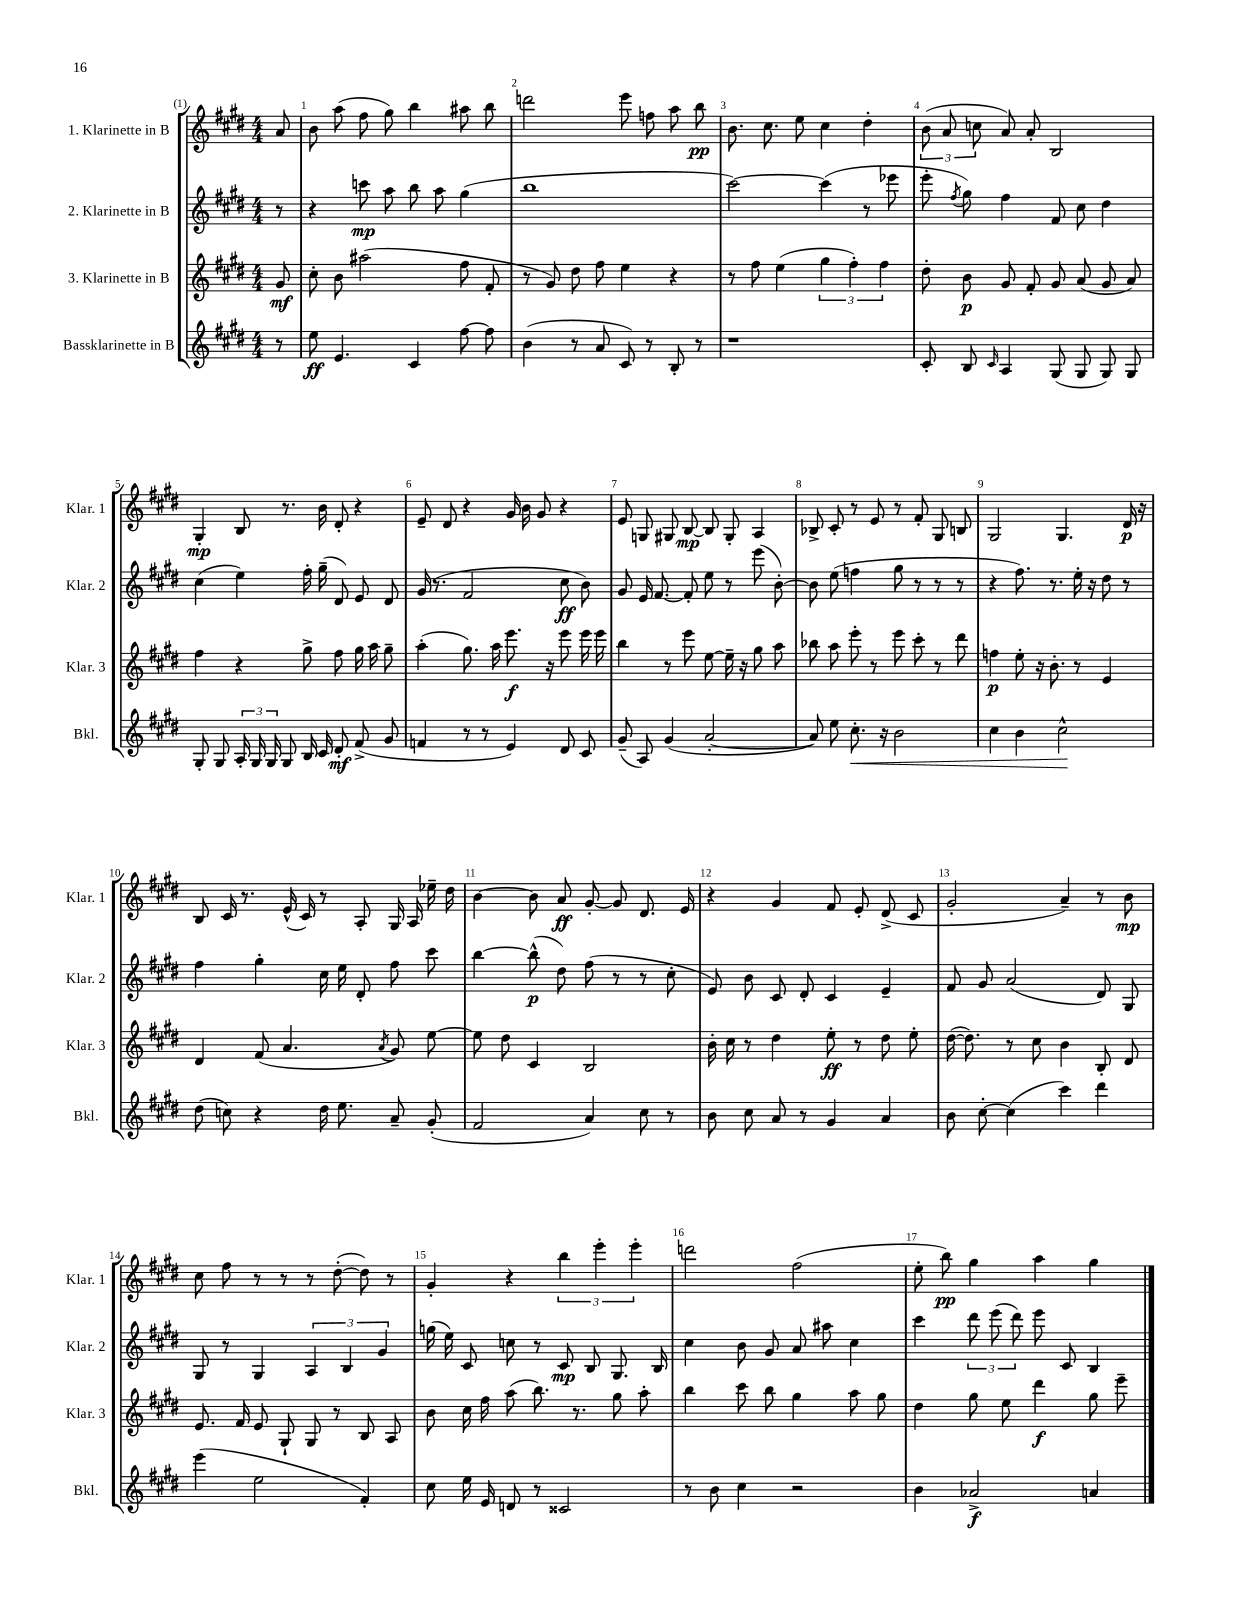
<<
\new StaffGroup <<
\new Staff = "s0" \with { instrumentName = "1. Klarinette in B" shortInstrumentName = "Klar. 1" } {
    \clef treble \key e \major \numericTimeSignature \time 4/4 \partial 8
    \autoBeamOff a'8 |
    b'8 a''8( fis''8 gis''8) b''4 ais''8 b''8 |
    d'''2 e'''8 f''8 a''8 b''8\pp |
    b'8. cis''8. e''8 cis''4 dis''4-. |
    \tuplet 3/2 { b'8( a'8 c''8 } a'8) a'8-. b2 |
    gis4-.\mp b8 r8. b'16 dis'8-. r4 |
    e'8-- dis'8 r4 gis'16 b'16 gis'8 r4 |
    e'8 g8 gis8 b8~\mp b8 gis8-. a4 |
    bes8-> cis'8-. r8 e'8 r8 fis'8-. gis8 b8 |
    gis2 gis4. dis'16\p r16 |
    b8 cis'16 r8. e'16-^( cis'16) r8 a8-. gis16 a16 ees''16-- dis''16 |
    b'4~ b'8 a'8\ff gis'8~-. gis'8 dis'8. e'16 |
    r4 gis'4 fis'8 e'8-. dis'8->( cis'8 |
    gis'2-. a'4--) r8 b'8\mp |
    cis''8 fis''8 r8 r8 r8 dis''8~-.( dis''8) r8 |
    gis'4-. r4 \tuplet 3/2 { b''4 e'''4-. e'''4-. } |
    d'''2 fis''2( |
    e''8-. b''8\pp) gis''4 a''4 gis''4 \bar "|." |
}
\new Staff = "s1" \with { instrumentName = "2. Klarinette in B" shortInstrumentName = "Klar. 2" } {
    \clef treble \key e \major \numericTimeSignature \time 4/4 \partial 8
    \autoBeamOff r8 |
    r4 c'''8\mp a''8 b''8 a''8 gis''4( |
    b''1 |
    cis'''2~) cis'''4( r8 ees'''8 |
    e'''8-. \acciaccatura { fis''8 } gis''8) fis''4 fis'8 cis''8 dis''4 |
    cis''4( e''4) fis''16-. gis''16--( dis'8) e'8 dis'8 |
    gis'16( r8. fis'2 cis''8\ff b'8) |
    gis'8 e'16 fis'8.~ fis'8-. e''8 r8 e'''8( b'8~-.) |
    b'8 e''8( f''4 gis''8 r8 r8 r8 |
    r4 fis''8.) r8. e''16-. r16 dis''8 r8 |
    fis''4 gis''4-. cis''16 e''16 dis'8-. fis''8 cis'''8 |
    b''4~ b''8-^\p( dis''8) fis''8( r8 r8 cis''8-. |
    e'8) b'8 cis'8 dis'8-. cis'4 e'4-- |
    fis'8 gis'8 a'2( dis'8) gis8 |
    gis8 r8 gis4 \tuplet 3/2 { a4 b4 gis'4 } |
    g''16( e''16) cis'8 c''8 r8 cis'8\mp b8 gis8. b16 |
    cis''4 b'8 gis'8 a'8 ais''8 cis''4 |
    cis'''4 \tuplet 3/2 { dis'''8 e'''8( dis'''8) } e'''8 cis'8 b4 \bar "|." |
}
\new Staff = "s2" \with { instrumentName = "3. Klarinette in B" shortInstrumentName = "Klar. 3" } {
    \clef treble \key e \major \numericTimeSignature \time 4/4 \partial 8
    \autoBeamOff gis'8\mf |
    cis''8-. b'8 ais''2( fis''8 fis'8-. |
    r8 gis'8) dis''8 fis''8 e''4 r4 |
    r8 fis''8 e''4( \tuplet 3/2 { gis''4 fis''4-.) fis''4 } |
    dis''8-. b'8\p gis'8 fis'8-. gis'8 a'8( gis'8 a'8) |
    fis''4 r4 gis''8-> fis''8 gis''16 a''16 gis''8-- |
    a''4-.( gis''8.) a''16 e'''8.\f r16 e'''8 e'''16 e'''16 |
    b''4 r8 e'''8 e''8~ e''16-- r16 gis''8 a''8 |
    bes''8 a''8 e'''8-. r8 e'''8 cis'''8-. r8 dis'''8 |
    f''4\p e''8-. r16 b'8.-. r8 e'4 |
    dis'4 fis'8( a'4. \acciaccatura { a'8 } gis'8) e''8~ |
    e''8 dis''8 cis'4 b2 |
    b'16-. cis''16 r8 dis''4 e''8-.\ff r8 dis''8 e''8-. |
    dis''16~( dis''8.) r8 cis''8 b'4 b8-. dis'8 |
    e'8. fis'16 e'8 gis8-! gis8 r8 b8 a8 |
    b'8 cis''16 fis''16 a''8( b''8.) r8. gis''8 a''8-. |
    b''4 cis'''8 b''8 gis''4 a''8 gis''8 |
    dis''4 gis''8 e''8 dis'''4\f gis''8 e'''8-- \bar "|." |
}
\new Staff = "s3" \with { instrumentName = "Bassklarinette in B" shortInstrumentName = "Bkl." } {
    \clef treble \key e \major \numericTimeSignature \time 4/4 \partial 8
    \autoBeamOff r8 |
    e''8\ff e'4. cis'4 fis''8~ fis''8 |
    b'4( r8 a'8 cis'8) r8 b8-. r8 |
    r1 |
    cis'8-. b8 \grace { cis'16 } a4 gis8( gis8 gis8) gis8 |
    gis8-. gis8 \tuplet 3/2 { a16-. gis16 gis16 } gis8 b16 cis'16 dis'8-.\mf fis'8->( gis'8 |
    f'4 r8 r8 e'4) dis'8 cis'8 |
    gis'8--( a8) gis'4( a'2~-. |
    a'8) e''8 cis''8.-.\< r16 b'2 |
    cis''4 b'4 cis''2-^\! |
    dis''8( c''8) r4 dis''16 e''8. a'8-- gis'8-.( |
    fis'2 a'4) cis''8 r8 |
    b'8 cis''8 a'8 r8 gis'4 a'4 |
    b'8 cis''8~-. cis''4( cis'''4) dis'''4 |
    e'''4( e''2 fis'4-.) |
    cis''8 e''16 e'16 d'8 r8 cisis'2 |
    r8 b'8 cis''4 r2 |
    b'4 aes'2->\f a'4 \bar "|." |
}
>>
>>
\layout { \context { \Score \override BarNumber.break-visibility = ##(#f #t #t) barNumberVisibility = #all-bar-numbers-visible } }
